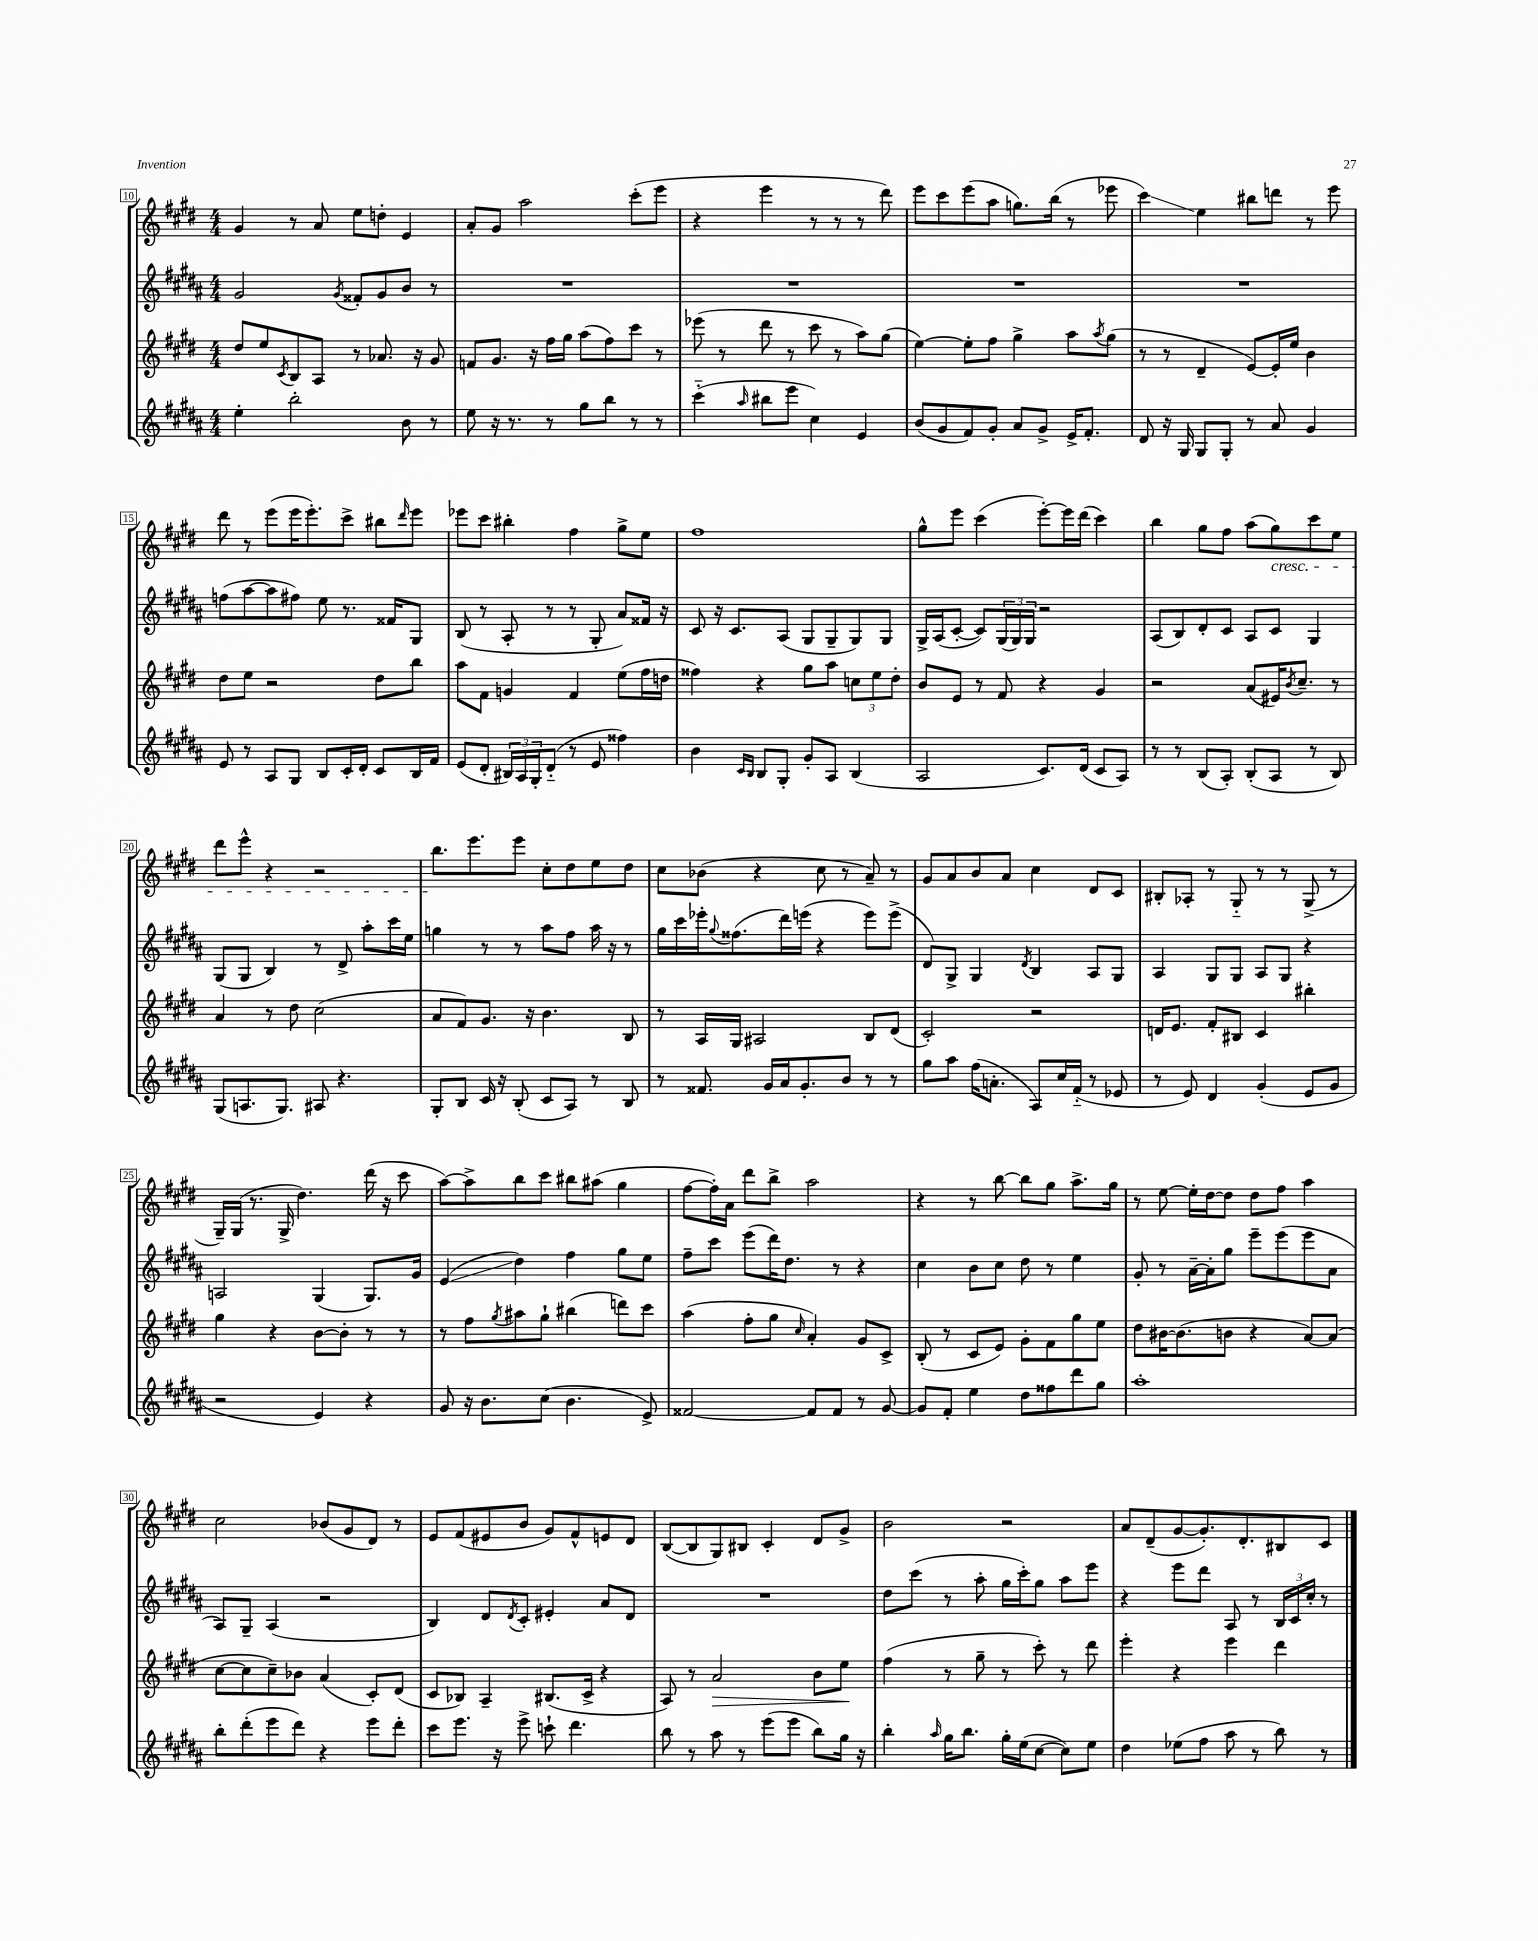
<<
\new StaffGroup <<
\new Staff = "s0" {
    \clef treble \key e \major \numericTimeSignature \time 4/4
    gis'4 r8 a'8 e''8 d''8-. e'4 |
    a'8-. gis'8 a''2 cis'''8-.( e'''8 |
    r4 e'''4 r8 r8 r8 dis'''8) |
    e'''8 cis'''8 e'''8( a''8 g''8.) b''16( r8 ees'''8 |
    cis'''4\glissando) e''4 bis''8 d'''8 r8 e'''8 |
    dis'''8 r8 e'''8( e'''16 e'''8.-.) cis'''8-> bis''8 \grace { dis'''16 } e'''8 |
    ees'''8 cis'''8 bis''4-. fis''4 gis''8-> e''8 |
    fis''1 |
    gis''8-^ e'''8 cis'''4( e'''8~-.) e'''16 dis'''16( cis'''4) |
    b''4 gis''8 fis''8 a''8( gis''8\cresc) cis'''8 e''8 |
    dis'''8 e'''8-^ r4 r2 |
    b''8.\! e'''8. e'''8 cis''8-. dis''8 e''8 dis''8 |
    cis''8 bes'8( r4 cis''8 r8 a'8--) r8 |
    gis'8 a'8 b'8 a'8 cis''4 dis'8 cis'8 |
    bis8-. aes8-. r8 gis8-_ r8 r8 gis8->( r8 |
    gis16--) gis16( r8. gis16-> dis''4.) dis'''16( r16 cis'''8 |
    a''8~) a''8-> b''8 cis'''8 bis''8 ais''8( gis''4 |
    fis''8~ fis''16-.) a'16 dis'''8 b''8-> a''2 |
    r4 r8 b''8~ b''8 gis''8 a''8.-> gis''16 |
    r8 e''8~ e''16-. dis''16~ dis''8 dis''8 fis''8 a''4 |
    cis''2 bes'8( gis'8 dis'8) r8 |
    e'8 fis'8( eis'8 b'8 gis'8) fis'8-^ e'8 dis'8 |
    b8~( b8 gis8) bis8 cis'4-. dis'8 gis'8-> |
    b'2 r2 |
    a'8 dis'8--( gis'8~ gis'8.-.) dis'8.-. bis8 cis'8 \bar "|." |
}
\new Staff = "s1" {
    \clef treble \key b \major \numericTimeSignature \time 4/4
    gis'2 \acciaccatura { gis'8 } fisis'8-. gis'8 b'8 r8 |
    R1 |
    R1 |
    R1 |
    R1 |
    f''8( ais''8~ ais''8 fis''8) e''8 r8. fisis'16 gis8 |
    b8( r8 ais8-. r8 r8 gis8-. ais'8) fisis'16 r16 |
    cis'8 r16 cis'8. ais8( gis8 gis8-- gis8) gis8 |
    gis16-> ais16( cis'8~-. cis'8) \tuplet 3/2 { gis16( gis16) gis16 } r2 |
    ais8( b8) dis'8-. cis'8 ais8 cis'8 gis4 |
    gis8( gis8 b4) r8 dis'8-> ais''8-. cis'''16 e''16 |
    g''4 r8 r8 ais''8 fis''8 ais''16 r16 r8 |
    gis''16 cis'''16 ees'''16-. \appoggiatura { gis''8 } fisis''8.( dis'''16) e'''16( r4 e'''8) e'''8->( |
    dis'8) gis8-> gis4 \acciaccatura { dis'8 } b4 ais8 gis8 |
    ais4 gis8 gis8 ais8 gis8 r4 |
    a2 gis4( gis8.) gis'16 |
    e'4\glissando( dis''4) fis''4 gis''8 e''8 |
    fis''8-- cis'''8 e'''8( dis'''16) dis''8. r8 r4 |
    cis''4 b'8 cis''8 dis''8 r8 e''4 |
    gis'8-. r8 ais'16~-- ais'16-. gis''8 e'''8-- e'''8( e'''8 ais'8 |
    ais8) gis8-- ais4( r2 |
    b4) dis'8 \acciaccatura { dis'8 } cis'8-. eis'4-. ais'8 dis'8 |
    R1 |
    dis''8 cis'''8( r8 ais''8-. gis''16 cis'''16-.) gis''8 ais''8 e'''8 |
    r4 e'''8 dis'''8 ais8 r8 \tuplet 3/2 { b16 cis'16 cis''16-. } r8 \bar "|." |
}
\new Staff = "s2" {
    \clef treble \key e \major \numericTimeSignature \time 4/4
    dis''8 e''8 \acciaccatura { cis'8 } b8 a8 r8 aes'8. r16 gis'8 |
    f'8 gis'8. r16 fis''16 gis''16 a''8( fis''8) cis'''8 r8 |
    ees'''8( r8 dis'''8 r8 cis'''8 r8 a''8) gis''8( |
    e''4~) e''8-. fis''8 gis''4-> a''8 \acciaccatura { a''8 } gis''8( |
    r8 r8 dis'4-- e'8~) e'16-. e''16 b'4 |
    dis''8 e''8 r2 dis''8 b''8 |
    a''8 fis'8 g'4 fis'4 e''8( fis''16 d''16 |
    fisis''4) r4 gis''8 a''8 \tuplet 3/2 { c''8 e''8 dis''8-. } |
    b'8 e'8 r8 fis'8 r4 gis'4 |
    r2 a'8( eis'16) \acciaccatura { b'8 } cis''8.-- r8 |
    a'4 r8 dis''8 cis''2( |
    a'8 fis'8) gis'8. r16 b'4. b8 |
    r8 a16 gis16 ais2 b8 dis'8( |
    cis'2-.) r2 |
    d'16 e'8. fis'8-. bis8 cis'4 bis''4-. |
    gis''4 r4 b'8~ b'8-. r8 r8 |
    r8 fis''8 \acciaccatura { gis''8 } ais''8 gis''8-! bis''4( d'''8) cis'''8 |
    a''4( fis''8-. gis''8 \grace { cis''16 } a'4-.) gis'8 cis'8-> |
    b8-.( r8 cis'8 e'8) gis'8-. fis'8 gis''8 e''8 |
    dis''8 bis'16~ bis'8.( b'8 r4 a'8~) a'8( |
    cis''8~ cis''8 cis''8--) bes'8 a'4( cis'8-.) dis'8( |
    cis'8 bes8) a4-- bis8.( cis'16-> r4 |
    a8) r8 a'2\> b'8 e''8\! |
    fis''4( r8 gis''8-- r8 cis'''8-.) r8 dis'''8 |
    e'''4-. r4 e'''4 dis'''4 \bar "|." |
}
\new Staff = "s3" {
    \clef treble \key b \major \numericTimeSignature \time 4/4
    e''4-. b''2-. b'8 r8 |
    e''8 r16 r8. r8 gis''8 b''8 r8 r8 |
    cis'''4-_( \grace { ais''16 } bis''8 e'''8 cis''4) e'4 |
    b'8( gis'8 fis'8) gis'8-. ais'8 gis'8-> e'16-> fis'8.-. |
    dis'8 r16 gis16 gis8 gis8-. r8 ais'8 gis'4 |
    e'8 r8 ais8 gis8 b8 cis'16-. dis'16-. cis'8 b16 fis'16 |
    e'8( dis'8-. \tuplet 3/2 { bis16) ais16 gis16-. } dis'8-_( r8 e'8 fisis''4) |
    b'4 \grace { cis'16 b16 } b8 gis8-. gis'8-. ais8 b4( |
    ais2 cis'8.) dis'16( cis'8 ais8) |
    r8 r8 b8( ais8-.) b8-.( ais8 r8 b8) |
    gis8( a8. gis8.) ais8 r4. |
    gis8-. b8 cis'16 r16 b8-.( cis'8 ais8) r8 b8 |
    r8 fisis'8. gis'16 ais'16 gis'8.-. b'8 r8 r8 |
    gis''8 ais''8 fis''16( a'8.-. ais8) cis''16 fis'16-_( r8 ees'8 |
    r8 e'8) dis'4 gis'4-.( e'8 gis'8 |
    r2 e'4) r4 |
    gis'8 r16 b'8. cis''8( b'4. e'8->) |
    fisis'2~ fisis'8 fisis'8 r8 gis'8~ |
    gis'8 fis'8-. e''4 dis''8 fisis''8 dis'''8 gis''8 |
    ais''1-. |
    b''8-. dis'''8-.( e'''8 dis'''8) r4 e'''8 dis'''8-. |
    cis'''8 e'''8. r16 e'''8-> c'''8-! dis'''4. |
    b''8 r8 ais''8 r8 e'''8( e'''8 b''8) gis''16 r16 |
    b''4-. \grace { ais''16 } gis''16 b''8. gis''16-. e''16( cis''8~ cis''8) e''8 |
    dis''4 ees''8( fis''8 ais''8 r8 b''8) r8 \bar "|." |
}
>>
>>
\layout { \context { \Score currentBarNumber = #10 \override BarNumber.stencil = #(make-stencil-boxer 0.1 0.3 ly:text-interface::print) } }
